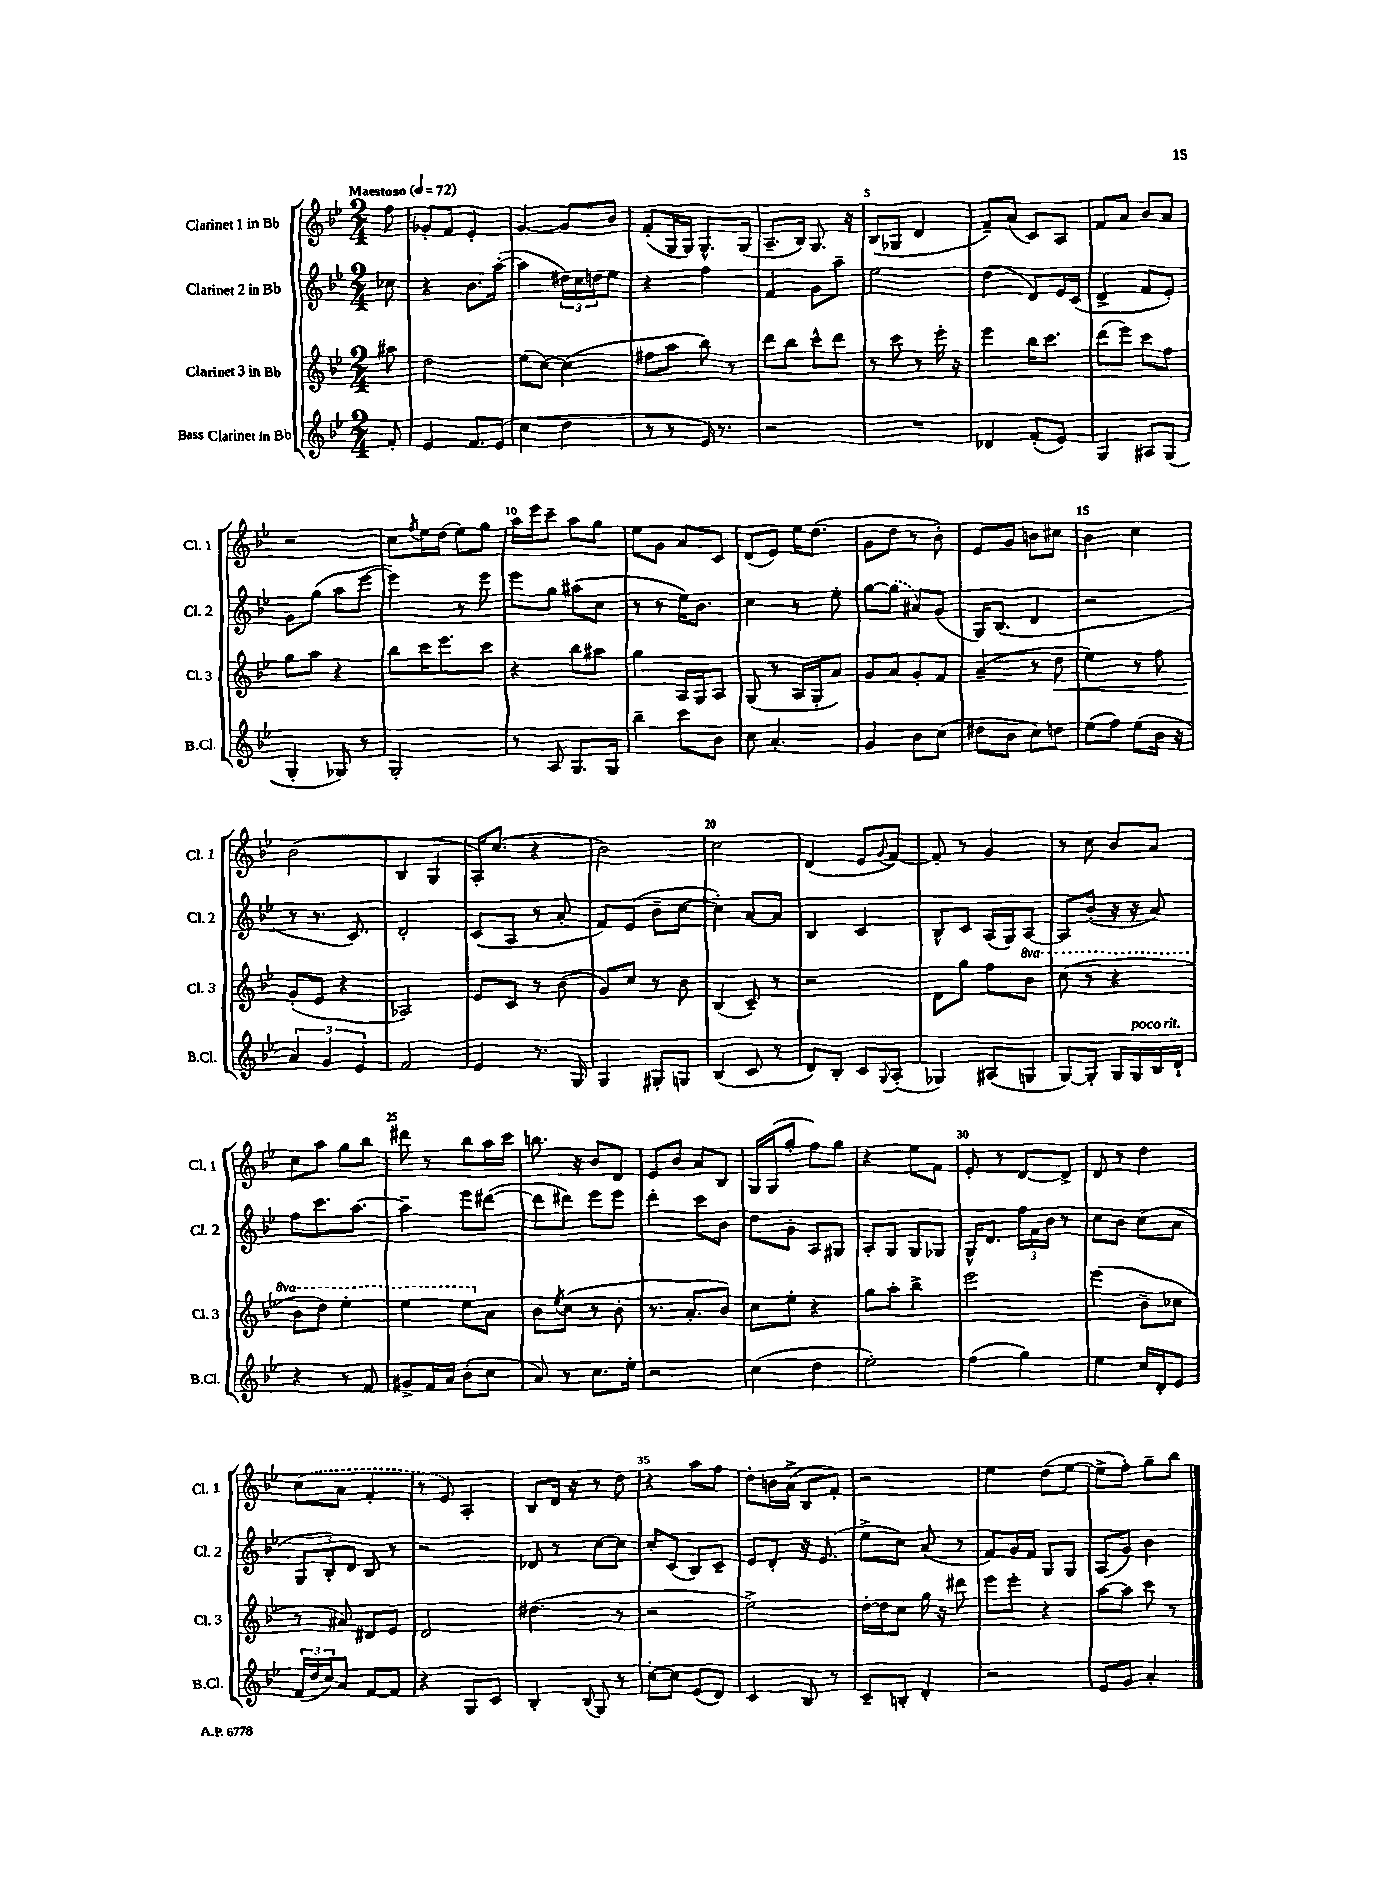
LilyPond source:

<<
\new StaffGroup <<
\new Staff = "s0" \with { instrumentName = "Clarinet 1 in Bb" shortInstrumentName = "Cl. 1" } {
    \clef treble \key bes \major \numericTimeSignature \time 2/4 \partial 8 \tempo "Maestoso" 4 = 72
    f''8 |
    ges'8-. f'8 ees'4-. |
    g'4~ g'8 bes'8 |
    f'8-.( g16 g16) g8.-^ g16( |
    a8.-- bes16) g8. r16 |
    bes8( ges8 d'4 |
    f'8--) a'8( c'8) a8 |
    f'8 a'8 bes'8 a'8 |
    r2 |
    c''8 \acciaccatura { f''8 } ees''16 d''16( ees''8) g''8 |
    a''16 ees'''16 c'''8-- a''8 g''8 |
    ees''8 g'8 a'8 c'8 |
    d'8( ees'8) ees''16 d''8.( |
    g'8 d''8 r8 bes'8-.) |
    ees'8 g'8 b'8 cis''8 |
    bes'4 c''4 |
    bes'2( |
    bes4 g4 |
    a16-.) c''8.( r4 |
    bes'2) |
    c''2 |
    d'4( ees'8 \appoggiatura { g'8 } f'8~) |
    f'8-. r8 g'4 |
    r8 c''8 bes'8 a'8 |
    c''8 a''8 g''8 bes''8 |
    dis'''8 r8 bes''8 a''16 c'''16 |
    b''8. r16 bes'8 d'8 |
    ees'8 bes'8 a'8 bes8 |
    g16 g16( g''8-. f''8) g''8 |
    r4 ees''8 f'8 |
    ees'8-. r8 d'8~ d'8-> |
    d'8 r8 d''4 |
    \once \slurDashed c''8( a'8 f'4-. |
    r8 ees'8) a4-. |
    bes8 d'16 r16 r8 d''8 |
    r4 a''8 f''8 |
    d''8-. b'16 a'16->( bes8 f'8-.) |
    r2 |
    ees''4 d''8( ees''8~ |
    ees''8-> f''8-.) g''8-- bes''8 \bar "|." |
}
\new Staff = "s1" \with { instrumentName = "Clarinet 2 in Bb" shortInstrumentName = "Cl. 2" } {
    \clef treble \key bes \major \numericTimeSignature \time 2/4 \partial 8
    ces''8 |
    r4 bes'8. a''16~-.( |
    a''4 \tuplet 3/2 { dis''16) c''16 d''16 } ees''8 |
    r4 f''4 |
    f'4 g'8 a''8-- |
    ees''2 |
    d''4( d'8) ees'16 c'16( |
    d'4-> f'8 ees'8-.) |
    g'8 g''8( a''8 ees'''8~ |
    ees'''4) r8 ees'''8 |
    ees'''8 g''8 ais''8( c''8 |
    r8 r8 ees''16) bes'8. |
    c''4 r8 ees''8-. |
    g''8~ \once \slurDashed g''8( ais'8) g'8( |
    g16) bes8.( d'4 |
    r2 |
    r8 r8. c'8.) |
    d'2-. |
    c'8( a8 r8 a'8-. |
    f'8) ees'8( bes'8-- c''8~ |
    c''4-.) a'8~ a'8 |
    bes4 c'4 |
    bes8-^ c'8 a16( g16) a8~ |
    a8 bes'8-.( r16 r16 a'8) |
    f''8 c'''8. a''8.~ |
    a''4-- ees'''8 dis'''8~( |
    dis'''8 dis'''8) ees'''8 ees'''8 |
    d'''4-. c'''8 bes'8 |
    d''8 g'8-. a8 gis8 |
    a8-. g8 g8 ges8 |
    g16-^ d'8. \tuplet 3/2 { f''16 f'16 bes'16 } r8 |
    c''8 bes'8 c''8( a'8 |
    \tuplet 3/2 { g8 bes8-.) d'8 } bes8 r8 |
    r2 |
    des'8 r8 c''8~ c''8 |
    c''8-. c'8( bes8) c'8-- |
    ees'8 d'8-. r16 ees'8.( |
    ees''8-> c''8) a'8( r8 |
    f'8) g'16 f'16 g8 g8 |
    a8( g'8) bes'4 \bar "|." |
}
\new Staff = "s2" \with { instrumentName = "Clarinet 3 in Bb" shortInstrumentName = "Cl. 3" } {
    \clef treble \key bes \major \numericTimeSignature \time 2/4 \set Staff.ottavationMarkups = #ottavation-simple-ordinals \partial 8
    ais''8 |
    d''2 |
    ees''8( c''8~) c''4( |
    fis''8 a''8 bes''8) r8 |
    d'''8 bes''8 c'''8-^ d'''8 |
    r8 c'''8 r8 ees'''16-. r16 |
    ees'''4 bes''16 c'''8. |
    d'''8( ees'''8) c'''8 f''8 |
    g''8 a''8 r4 |
    bes''8 c'''16 ees'''8. c'''8 |
    r4 bes''8 ais''8 |
    g''4 a16 g16 a8 |
    g8( r8 a16 g16-. a'8) |
    g'8 a'8 g'8-. f'8 |
    a'4--( r8 d''8\< |
    ees''4) r8 f''8 |
    g'8-.\!( ees'8 r4 |
    aes2) |
    ees'8 c'8 r8 bes'8( |
    g'8) c''8 r8 bes'8 |
    bes4( c'8--) r8 |
    r2 |
    d'8 g''8 f''8 \ottava #1 bes''8 |
    c'''8( r8 r4 |
    bes''8 d'''8) ees'''4-. |
    ees'''4 ees'''8 \ottava #0 a'8 |
    bes'8 \acciaccatura { ees''8 } c''8( r8 bes'8-. |
    r8. a'8.-. bes'8) |
    c''8 ees''8-. r4 |
    g''8 a''8-. bes''4-> |
    ees'''2 |
    ees'''4( bes'8-- ces''8 |
    r8 ais'8) dis'8 ees'8 |
    d'2 |
    dis''4.( r8 |
    r2 |
    ees''2->) |
    d''16~-. d''16 c''8 g''16 r16 dis'''8 |
    ees'''8 ees'''8-. r4 |
    a''8~ a''8 c'''8 r8 \bar "|." |
}
\new Staff = "s3" \with { instrumentName = "Bass Clarinet in Bb" shortInstrumentName = "B.Cl." } {
    \clef treble \key bes \major \numericTimeSignature \time 2/4 \partial 8
    f'8-. |
    ees'4 f'8. ees'16( |
    c''4 d''4 |
    r8 r8 ees'16) r8. |
    r2 |
    R2 |
    des'4 f'8-.( ees'8) |
    g4 ais8 g8( |
    g4-. ges8) r8 |
    g2-. |
    r8 a8 g8. g16 |
    bes''4-- c'''8 bes'8 |
    c''8 a'4.-. |
    g'4 bes'8 c''8( |
    dis''8 bes'8 c''8) d''8 |
    ees''8( f''8) ees''8( bes'16 r16 |
    \tuplet 3/2 { a'4) g'4 ees'4 } |
    f'2 |
    ees'4 r8. g16 |
    g4 gis8-. g8 |
    bes4( c'8 r8 |
    d'8) bes8-. c'8 \appoggiatura { g8 } a8-.( |
    ges4) ais8( g8 |
    g8~) g8-. g16 g16^\markup { \italic "poco rit." } bes16 d'16-! |
    r4 r8 f'8 |
    gis'8-> f'16 a'16 bes'8-.( c''8 |
    a'8) r8 c''8. ees''16-. |
    r2 |
    c''4( d''4 |
    ees''2-.) |
    f''4( g''4) |
    ees''4 c''16 d'16-. ees'8 |
    \tuplet 3/2 { f'16( d''16 c''16) } a'8 f'8~ f'8 |
    r4 g8 c'8 |
    bes4-. \appoggiatura { bes8 } g8 r8 |
    c''8~-. c''8 ees'8( d'8) |
    c'4 bes8 r8 |
    c'8-- b8-. d'4-. |
    r2 |
    ees'8 g'8 a'4-. \bar "|." |
}
>>
>>
\layout { \context { \Score \override BarNumber.break-visibility = ##(#f #t #t) barNumberVisibility = #(every-nth-bar-number-visible 5) } }
